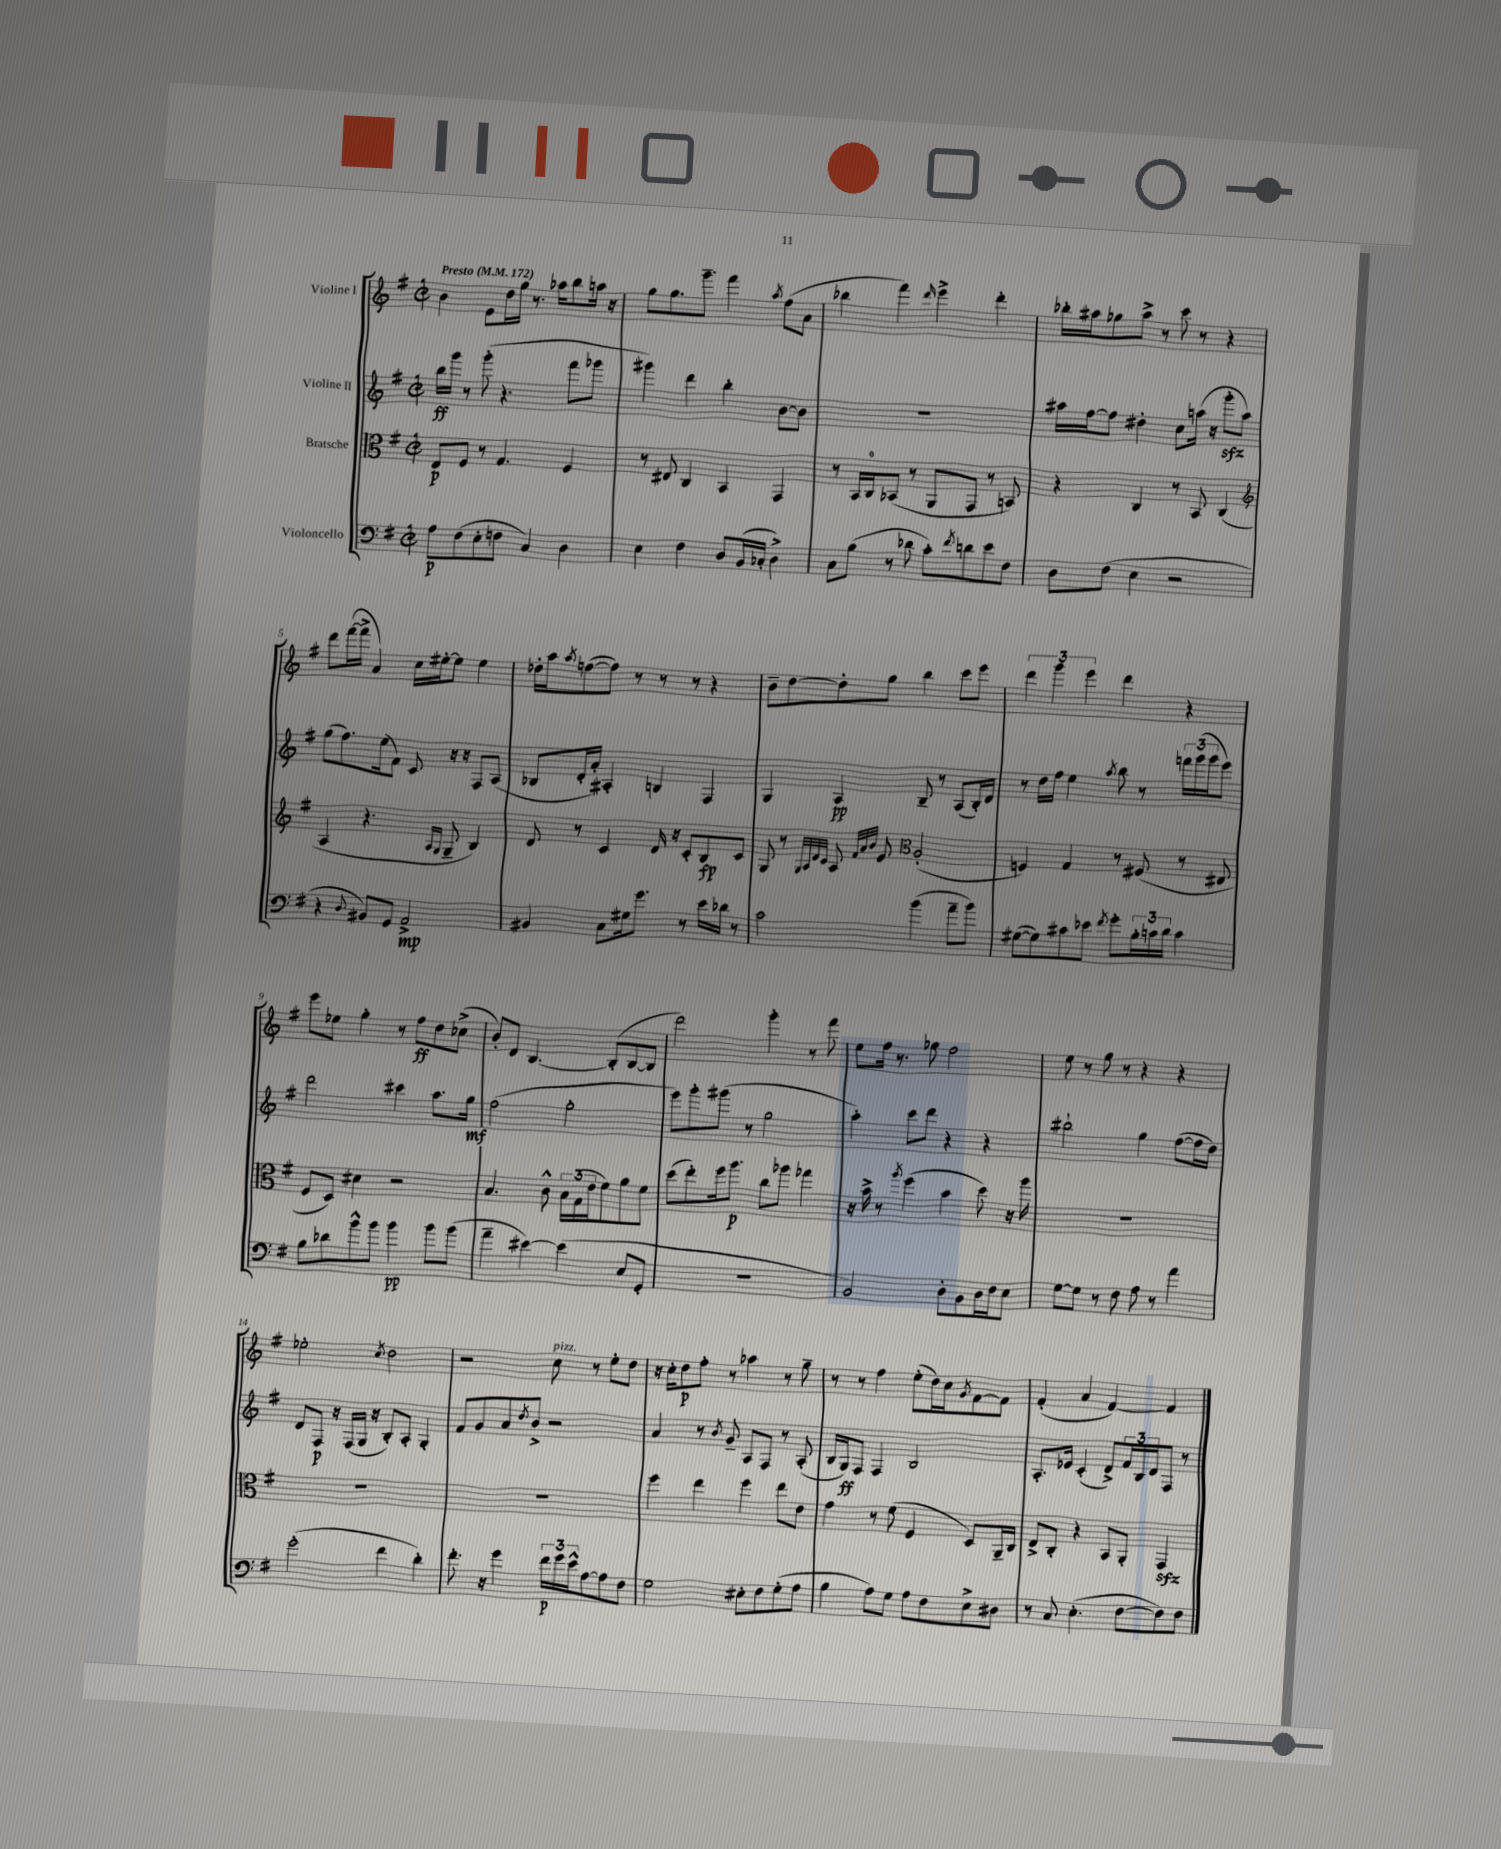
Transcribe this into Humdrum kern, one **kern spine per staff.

**kern	**dynam	**kern	**dynam	**kern	**dynam	**kern	**dynam
*part4	*part4	*part3	*part3	*part2	*part2	*part1	*part1
*staff4	*staff4	*staff3	*staff3	*staff2	*staff2	*staff1	*staff1
*I"Violoncello	*	*I"Bratsche	*	*I"Violine II	*	*I"Violine I	*
*clefF4	*	*clefC3	*	*clefG2	*	*clefG2	*
*k[f#]	*	*k[f#]	*	*k[f#]	*	*k[f#]	*
*M2/2	*	*M2/2	*	*M2/2	*	*M2/2	*
*met(c|)	*	*met(c|)	*	*met(c|)	*	*met(c|)	*
*MM172	*	*MM172	*	*MM172	*	*MM172	*
=1	=1	=1	=1	=1	=1	=1	=1
!	!	!	!	!	!	!LO:TX:a:B:t=Presto	!
8A\L	p	8E/L	p	16bb\LL	ff	4b\	.
.	.	.	.	16ggg\JJ	.	.	.
(8F#\	.	8F#/J	.	8r	.	.	.
8E'\	.	8r	.	(8ggg'\	.	8e\L	.
8Fn\J	.	4.G/	.	4.r	.	16dd\L	.
.	.	.	.	.	.	16gg\JJ	.
4C/)	.	.	.	.	.	8.r	.
.	.	.	.	.	.	16aa-X\KL	.
4D\	.	4F#/	.	8fff#\L	.	8bb\	.
.	.	.	.	8ggg-X\J	.	16aan\Jk	.
.	.	.	.	.	.	16r	.
=2	=2	=2	=2	=2	=2	=2	=2
4E\	.	8r	.	4ggg#X\)	.	8gg\L	.
.	.	8E#X/	.	.	.	8.gg\	.
4F#\	.	4C/	.	4ddd\	.	.	.
.	.	.	.	.	.	8.ggg~\J	.
8D/L	.	4BB/	.	4bb'\	.	4fff#\	.
(16BB/L	.	.	.	.	.	.	.
16C-X'/JJ	.	.	.	.	.	.	.
.	.	.	.	.	.	8qaa/	.
4D^\)	.	4GG/	.	[8b\L	.	(8ff#\L	.
.	.	.	.	8b\J]	.	8a\J	.
=3	=3	=3	=3	=3	=3	=3	=3
8C\L	.	8r	.	1r	.	4bb-X\	.
(8B\J	.	16BB/LL	.	.	.	.	.
.	.	16C/J	.	.	.	.	.
8r	.	(8BB-X/J	.	.	.	4fff#\)	.
8d-X\	.	8r	.	.	.	.	.
.	.	.	.	.	.	16qqddd/	.
8c'\L)	.	8AA/L	.	.	.	4eee^\	.
8qf#/	.	.	.	.	.	.	.
8dn\	.	8GG/J	.	.	.	.	.
8e\	.	8r	.	.	.	4ddd'\	.
8F#\J	.	8BBn/)	.	.	.	.	.
=4	=4	=4	=4	=4	=4	=4	=4
8D\L	.	4r	.	16aa#X\LL	.	16bb-X'\LL	.
.	.	.	.	[16ff#\J	.	16aa#X\J	.
(8F#\J	.	.	.	8ff#\J]	.	8gg-X\	.
4E\	.	4C/	.	4dd#X'\	.	8aa#^\J	.
.	.	.	.	.	.	8r	.
2r	.	8r	.	8cc\L	.	8ccc\	.
.	.	8BB/	.	(16aan\Jk	.	8r	.
.	.	.	.	16r	.	.	.
.	.	(4C/	.	8gggzz'\L	.	4r	.
.	.	.	.	8aa\J)	.	.	.
!!LO:LB:g=z
=5	=5	=5	=5	=5	=5	=5	=5
*	*	*clefG2	*	*	*	*	*
4r	.	4A/	.	(8gg\L	.	8ddd\L	.
.	.	.	.	8.ff#\)	.	([16fff#\L	.
.	.	.	.	.	.	16fff#^\JJ]	.
8qqD/	.	.	.	.	.	.	.
8BB#X/L)	.	4.r	.	.	.	4a/)	.
.	.	.	.	(16ee\k	.	.	.
8GG/J	.	.	.	8f#\J)	.	.	.
2AA^/	mp	.	.	8c/	.	16cc\LL	.
.	.	.	.	.	.	[16ee#X'\J	.
.	.	16qqA/LL	.	.	.	.	.
.	.	16qqG/JJ	.	.	.	.	.
.	.	8G~/	.	16r	.	8ee#\J]	.
.	.	.	.	16r	.	.	.
.	.	4B/)	.	8F#/L	.	4ee#\	.
.	.	.	.	(8A/J	.	.	.
=6	=6	=6	=6	=6	=6	=6	=6
4BB#X/	.	8d/	.	8B-X/L	.	16dd-X'\LL	.
.	.	.	.	.	.	16aa\J	.
.	.	.	.	.	.	8qaa/	.
.	.	8r	.	16d'/L	.	([8ffn\	.
.	.	.	.	16a'/JJ)	.	.	.
8C\L	.	4c/	.	4A#X'/	.	8ff\J])	.
16G#X\k	.	.	.	.	.	8r	.
8.g\J	.	.	.	.	.	.	.
.	.	16d/	.	4Bn/	.	8r	.
.	.	16r	.	.	.	.	.
8r	.	8c'/L	.	.	.	8r	.
16e\LL	.	8B/	fp	4F#/	.	4r	.
16d-X\JJ	.	.	.	.	.	.	.
8r	.	8c/J	.	.	.	.	.
=7	=7	=7	=7	=7	=7	=7	=7
2c\	.	8G/	.	4G/	.	8b~\L	.
.	.	8r	.	.	.	[8dd\	.
.	.	32qqG/LLL	.	.	.	.	.
.	.	32qqA/	.	.	.	.	.
.	.	32qqd/	.	.	.	.	.
.	.	32qqc/JJJ	.	.	.	.	.
.	.	8A/	.	4A/	pp	8dd'\]	.
.	.	32qqf#/LLL	.	.	.	.	.
.	.	32qqa/	.	.	.	.	.
.	.	32qqb/JJJ	.	.	.	.	.
.	.	8e/	.	.	.	8gg\J	.
*	*	*clefC3	*	*	*	*	*
(4b\	.	(2A'/	.	8B~/	.	4bb\	.
.	.	.	.	8r	.	.	.
8a~\L	.	.	.	(8A/L	.	8ccc\L	.
8b\J)	.	.	.	16B'/L)	.	8eee\J	.
.	.	.	.	16d/JJ	.	.	.
=8	=8	=8	=8	=8	=8	=8	=8
([8G#X\L	.	4Fn/)	.	8r	.	6ddd\	.
8G#\])	.	.	.	16dd\LL	.	.	.
.	.	.	.	.	.	6ggg\	.
.	.	.	.	16ff#\JJ	.	.	.
8c#X\	.	4G/	.	4ee\	.	.	.
.	.	.	.	.	.	6eee\	.
8e-X\J	.	.	.	.	.	.	.
8qf#/	.	.	.	8qaa/	.	.	.
8g'\L	.	8r	.	8bb\	.	4ddd\	.
24B'\L	.	(8F#X/	.	8r	.	.	.
24cn\	.	.	.	.	.	.	.
24d\JJ	.	.	.	.	.	.	.
4c\	.	8r	.	24fffn\LL	.	4r	.
.	.	.	.	(24ggg\	.	.	.
.	.	.	.	24ggg\J	.	.	.
.	.	8E#X/	.	8eee\J)	.	.	.
!!LO:LB:g=z
=9	=9	=9	=9	=9	=9	=9	=9
8B\L	.	8F#/L	.	2ddd\	.	8eee\L	.
8d-X\	.	8D/J)	.	.	.	8ee-X\J	.
8b^^\	.	4d#X\	.	.	.	4gg'\	.
8b\J	.	.	.	.	.	.	.
4b\	pp	2r	.	4ccc#X\	.	8r	.
.	.	.	.	.	.	8ff#\L	ff
8b\L	.	.	.	8.aa\L	.	8dd\	.
(8b\J	.	.	.	.	.	(8cc-X^\J	.
.	.	.	.	16gg\Jk	mf	.	.
=10	=10	=10	=10	=10	=10	=10	=10
4a~\	.	4.B/	.	(2ff#\	.	8b'/L)	.
.	.	.	.	.	.	8d/J	.
[4e#X\)	.	.	.	.	.	[4.B/	.
.	.	8c^^\	.	.	.	.	.
(4e#\]	.	24B\LL	.	2gg'\	.	.	.
.	.	(24G\	.	.	.	.	.
.	.	24e\J	.	.	.	.	.
.	.	8f#\)	.	.	.	(8B'/L]	.
8E/L	.	8a\	.	.	.	[8B/	.
8GG'/J	.	8f#\J	.	.	.	8B/J]	.
=11	=11	=11	=11	=11	=11	=11	=11
1r	.	(8dd\L	.	8eee\L)	.	2ddd\)	.
.	.	8ee'\)	.	8ggg'\	.	.	.
.	.	16ff#\k	.	(8ggg#X\J	.	.	.
.	.	8.aa\J	p	.	.	.	.
.	.	.	.	8r	.	.	.
.	.	8cc\L	.	2gg\	.	4ggg'\	.
.	.	8aa-X\J	.	.	.	.	.
.	.	4gg-X\	.	.	.	8r	.
.	.	.	.	.	.	8fff#\	.
=12	=12	=12	=12	=12	=12	=12	=12
2BB/)	.	16r	.	4aa'\)	.	8ee\L	.
.	.	16b^\	.	.	.	.	.
.	.	8r	.	.	.	16ff#\Jk	.
.	.	.	.	.	.	8.r	.
.	.	8qaa/	.	.	.	.	.
.	.	(4ff#\	.	8ccc\L	.	.	.
.	.	.	.	8ddd\J	.	8gg-X\	.
8D'\L	.	4b\	.	4r	.	2ff#\	.
8BB\	.	.	.	.	.	.	.
16D\L	.	8dd\)	.	4r	.	.	.
16F#\J	.	.	.	.	.	.	.
8E\J	.	16r	.	.	.	.	.
.	.	16aa\	.	.	.	.	.
=13	=13	=13	=13	=13	=13	=13	=13
[8G\L	.	1r	.	2bb#X`\	.	8ee\	.
8G\J]	.	.	.	.	.	8r	.
8r	.	.	.	.	.	8gg\	.
8F#\	.	.	.	.	.	8r	.
8A\	.	.	.	4gg\	.	4r	.
8r	.	.	.	.	.	.	.
4a\	.	.	.	([8ff#\L	.	4r	.
.	.	.	.	16ff#\L]	.	.	.
.	.	.	.	16dd\JJ)	.	.	.
!!LO:LB:g=z
=14	=14	=14	=14	=14	=14	=14	=14
(2g'\	.	1r	.	8d/L	.	2ee-X'\	.
.	.	.	.	8F#/J	p	.	.
.	.	.	.	16r	.	.	.
.	.	.	.	(16F#/LL	.	.	.
.	.	.	.	16G/JJ	.	.	.
.	.	.	.	16r	.	.	.
.	.	.	.	.	.	8qcc/	.
4f#\	.	.	.	8B'/L)	.	2dd\	.
.	.	.	.	8A'/J	.	.	.
4d'\)	.	.	.	4G'/	.	.	.
=15	=15	=15	=15	=15	=15	=15	=15
8.f#'\	.	1r	.	8f#/L	.	2r	.
.	.	.	.	8g/	.	.	.
16r	.	.	.	.	.	.	.
4g\	.	.	.	8a/	.	.	.
.	.	.	.	8qdd/	.	.	.
.	.	.	.	8b^/J	.	.	.
!	!	!	!	!	!	!LO:TX:a:i:t=pizz.	!
24f#\LL	p	.	.	2r	.	8cc\	.
24g\	.	.	.	.	.	.	.
24e^^\J	.	.	.	.	.	.	.
[8A\	.	.	.	.	.	8r	.
8A\]	.	.	.	.	.	8ee'\L	.
8F#\J	.	.	.	.	.	8dd\J	.
=16	=16	=16	=16	=16	=16	=16	=16
2G\	.	4ff#\	.	4a/	.	16r	.
.	.	.	.	.	.	16cc'\KL	.
.	.	.	.	.	.	8dd\	p
.	.	4ee\	.	8r	.	8ff#'\J	.
.	.	.	.	8qb/	.	.	.
.	.	.	.	8g~/	.	8r	.
8E#X'\L	.	4ff#\	.	8A/L	.	4aa-X\	.
8F#\	.	.	.	8F#/J	.	.	.
(8G'\	.	8ee\L	.	8r	.	8r	.
8A\J	.	8e\J	.	(8A'/	.	8gg~\	.
=17	=17	=17	=17	=17	=17	=17	=17
4B\	.	4g\	.	16B/LL	.	8r	.
.	.	.	.	16G/J)	ff	.	.
.	.	.	.	8F#/J	.	8r	.
8A\L)	.	8r	.	4F#/	.	4ff#\	.
8G\J	.	(8f#\	.	.	.	.	.
8A\L	.	4F#/	.	2B/	.	(8ee'\L	.
8F#\	.	.	.	.	.	16dd\L)	.
.	.	.	.	.	.	16cc\J	.
.	.	.	.	.	.	8qg/	.
8E^\	.	8D/L)	.	.	.	[8f#\	.
8D#X\J	.	16AA~/L	.	.	.	8f#\J]	.
.	.	16C/JJ	.	.	.	.	.
=18	=18	=18	=18	=18	=18	=18	=18
8r	.	8E^/L	.	8.A'/L	.	(4f#'/	.
8C/	.	8C'/J	.	.	.	.	.
.	.	.	.	16e-X/Jk	.	.	.
(4.E'\	.	4r	.	(4c'/	.	4a/	.
.	.	8BB/L	.	8d^/L)	.	[4f#/)	.
[8F#\L	.	8AA'/J	.	24f#/L	.	.	.
.	.	.	.	24B/	.	.	.
.	.	.	.	24d/J	.	.	.
8F#\])	.	4GGzz/	.	8F#/J	.	4f#/]	.
8F#\J	.	.	.	8r	.	.	.
==	==	==	==	==	==	==	==
*-	*-	*-	*-	*-	*-	*-	*-
